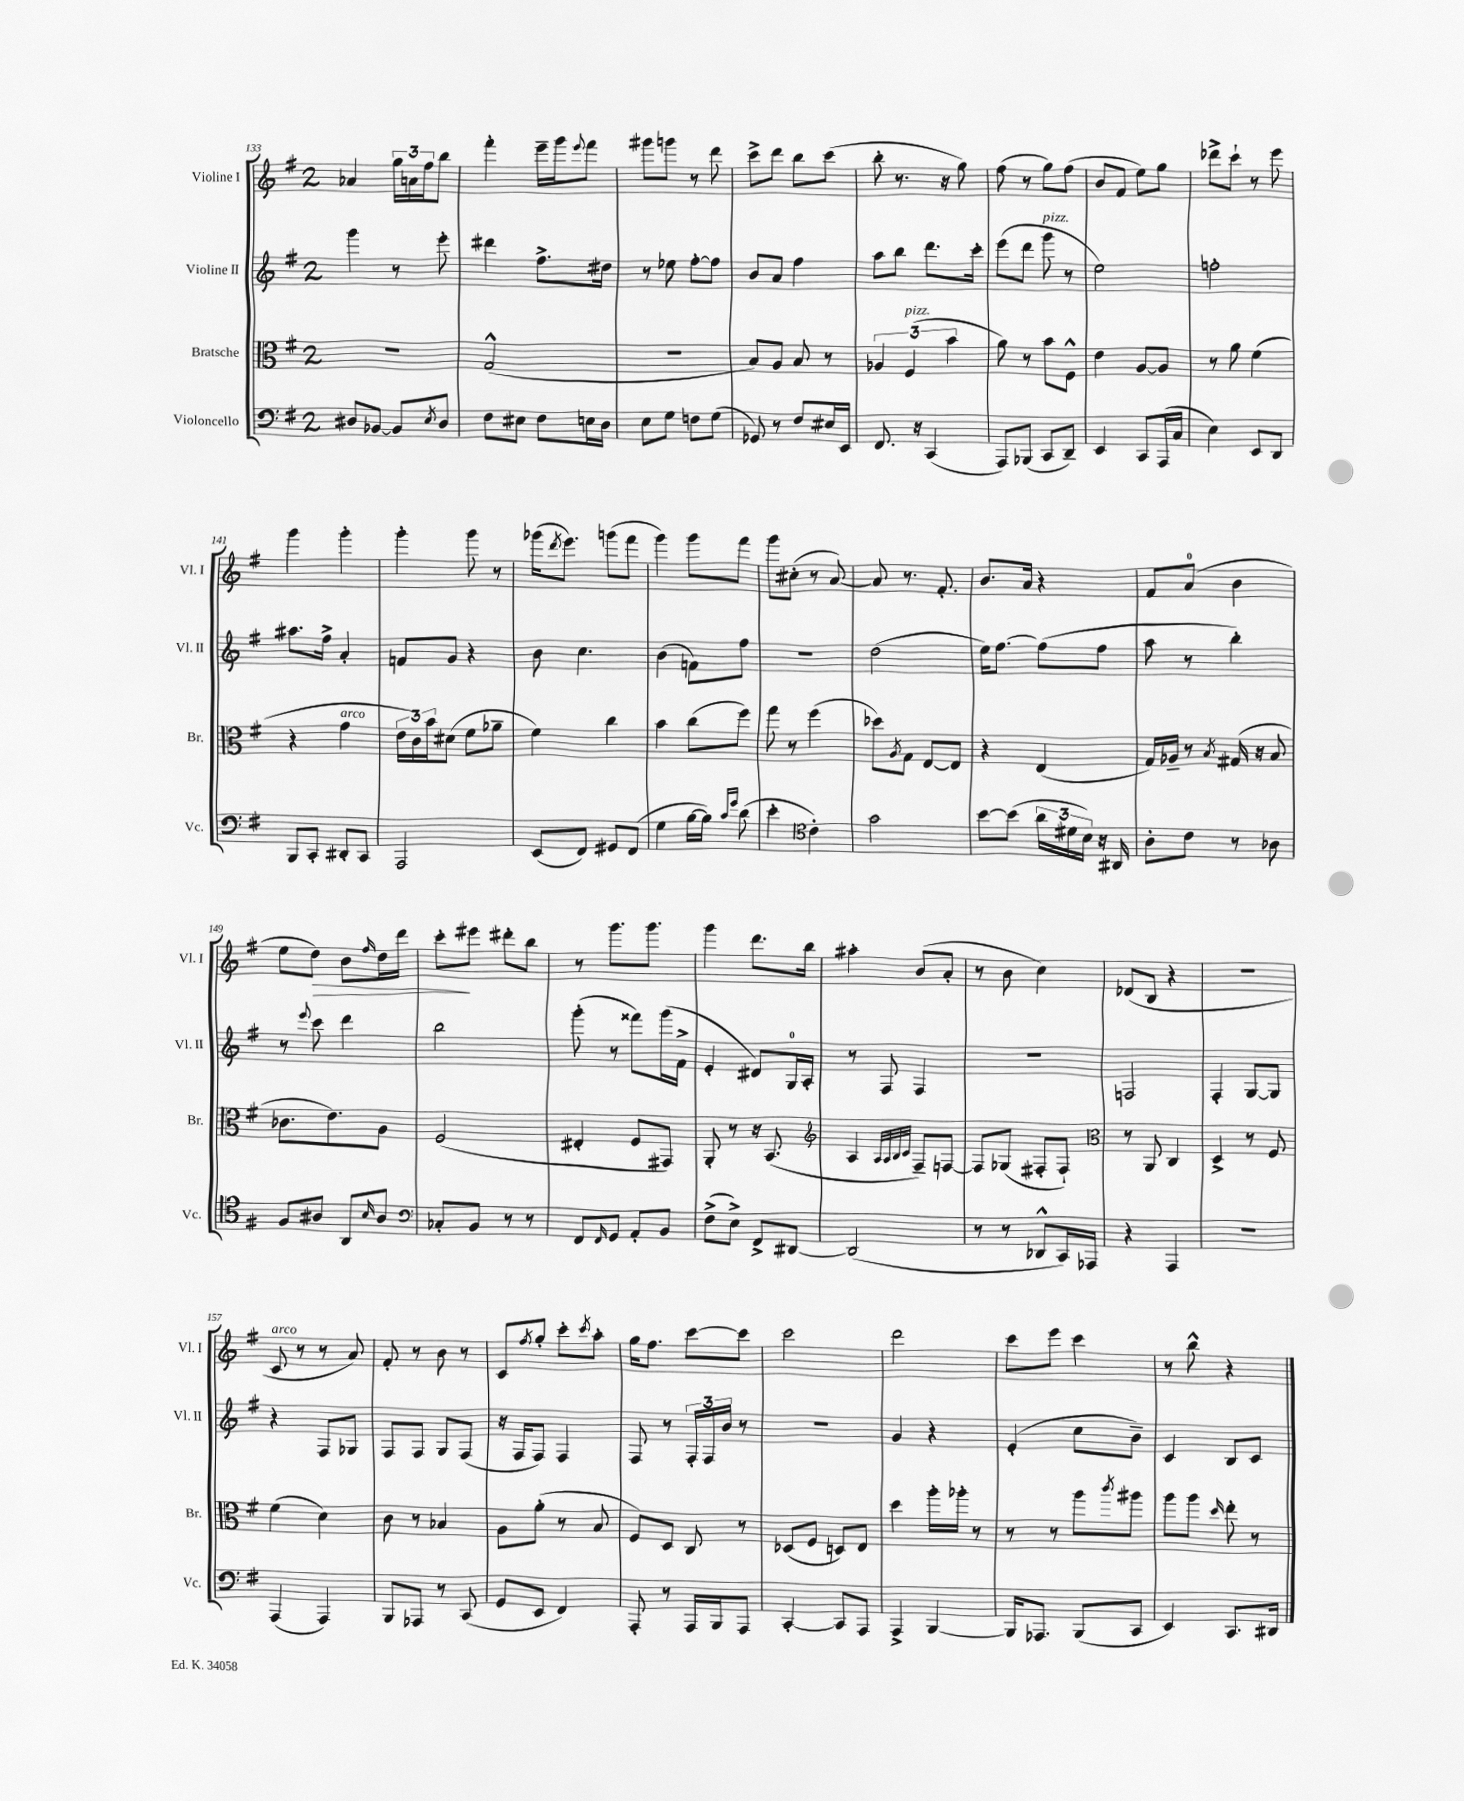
<<
\new StaffGroup <<
\new Staff = "s0" \with { instrumentName = "Violine I" shortInstrumentName = "Vl. I" } {
    \clef treble \key g \major \once \override Staff.TimeSignature.style = #'single-digit \time 2/4
    aes'4 \tuplet 3/2 { g''16 a'16 fis''16 } b''8 |
    fis'''4-. e'''16-- g'''16 \appoggiatura { e'''8 } fis'''8 |
    gis'''8 g'''8 r8 d'''8 |
    c'''8-> d'''8 b''8 c'''8( |
    b''8-. r8. r16 g''8) |
    fis''8( r8 g''8) fis''8( |
    b'8 fis'8 e''8) g''8 |
    des'''8-> c'''8-! r8 e'''8 |
    g'''4 g'''4-. |
    g'''4-. g'''8 r8 |
    ges'''16( \acciaccatura { d'''8 } e'''8.) g'''8( fis'''8 |
    g'''4) g'''8 fis'''8 |
    g'''8 cis''8-.( r8 a'8~) |
    a'8 r8. fis'8.-. |
    b'8. a'16 r4 |
    fis'8 a'8-0( b'4 |
    e''8 d''8\>) b'8 \grace { fis''16 } d''16 d'''16 |
    c'''8-.\! eis'''8 dis'''8-. b''8 |
    r8 g'''8. g'''8. |
    g'''4 d'''8. b''16 |
    ais''4-. b'8( a'8-. |
    r8 b'8 c''4) |
    des'8( b8 r4 |
    R2 |
    c'8^\markup { \italic "arco" } r8 r8 a'8) |
    fis'8-. r8 b'8 r8 |
    c'8 \acciaccatura { fis''8 } g''8-. c'''8-. \acciaccatura { c'''8 } a''8-. |
    g''16 fis''8. c'''8~ c'''8 |
    c'''2 |
    d'''2 |
    c'''8 e'''8 c'''4 |
    r8 b''8-^ r4 \bar "|." |
}
\new Staff = "s1" \with { instrumentName = "Violine II" shortInstrumentName = "Vl. II" } {
    \clef treble \key g \major \once \override Staff.TimeSignature.style = #'single-digit \time 2/4
    g'''4 r8 e'''8-. |
    dis'''4 fis''8.-> dis''16 |
    r8 ees''8 fis''8~-. fis''8 |
    b'8 a'8 fis''4 |
    a''8 b''8 d'''8. c'''16-. |
    e'''8( d'''8 g'''8^\markup { \italic "pizz." } r8 |
    e''2) |
    f''2-. |
    ais''8. fis''16-> a'4-. |
    f'8 g'8 r4 |
    b'8 c''4. |
    b'4( f'8) fis''8 |
    r2 |
    d''2( |
    e''16) fis''8.~ fis''8( fis''8 |
    a''8 r8 b''4-.) |
    r8 \appoggiatura { e'''8 } c'''8 d'''4 |
    b''2 |
    g'''8-.( r8 fisis'''8) g'''16( fis'16-> |
    e'4-. dis'8) g16-0 a16-. |
    r8 fis8 fis4 |
    R2 |
    f2 |
    fis4-. g8~ g8 |
    r4 fis8 ges8 |
    fis8 fis8 g8 fis8( |
    r16 fis16 fis8) fis4 |
    fis8 r8 \tuplet 3/2 { fis16-. fis16 b'16 } r8 |
    R2 |
    g'4 r4 |
    e'4-.( c''8 b'8--) |
    c'4 b8 c'8 \bar "|." |
}
\new Staff = "s2" \with { instrumentName = "Bratsche" shortInstrumentName = "Br." } {
    \clef alto \key g \major \once \override Staff.TimeSignature.style = #'single-digit \time 2/4
    r2 |
    g2-^( |
    r2 |
    b8) a8 b8 r8 |
    \tuplet 3/2 { aes4 fis4^\markup { \italic "pizz." }( b'4 } |
    a'8) r8 b'8 fis8-^ |
    e'4 a8~ a8 |
    r8 a'8 fis'4( |
    r4 g'4^\markup { \italic "arco" } |
    \tuplet 3/2 { e'16 c'16) b'16 } dis'8( fis'8 aes'8-- |
    fis'4) c''4 |
    b'4 c''8( fis''8) |
    g''8 r8 fis''4( |
    des''8) \acciaccatura { a8 } g8 e8~ e8 |
    r4 e4( |
    g16) aes16-- r8 \acciaccatura { b8 } gis16( r16 b8 |
    ces'8. e'8.) a8 |
    fis2( |
    eis4-. fis8 gis,8) |
    a,8-. r8 r16 b,8.( |
    \clef treble a4 \grace { a32 a32 b32 c'32 } fis8--) f8~ |
    f8 ges8( fis8-. fis8-!) |
    \clef alto r8 a,8 c4 |
    d4-> r8 fis8 |
    fis'4( d'4) |
    c'8 r8 bes4 |
    a8 a'8-.( r8 b8 |
    fis8) d8 c8 r8 |
    des8( fis8 d8) e8 |
    d''4 a''16-. aes''16-. r8 |
    r8 r8 a''8 \acciaccatura { c'''8 } ais''8 |
    a''8 a''8 \grace { d''16 } e''8-. r8 \bar "|." |
}
\new Staff = "s3" \with { instrumentName = "Violoncello" shortInstrumentName = "Vc." } {
    \clef bass \key g \major \once \override Staff.TimeSignature.style = #'single-digit \time 2/4
    dis8 bes,8~ bes,8 \acciaccatura { e8 } dis8 |
    fis8 eis8 fis8 e16 d16 |
    e8 g8 f8 g8( |
    ges,8) r8 fis8 eis16 e,16 |
    fis,8. r16 c,4( |
    a,,8) bes,,8( c,8 d,8--) |
    e,4 c,8 a,,16( c16 |
    e4) e,8 d,8 |
    b,,8 c,8-. dis,8-. c,8 |
    a,,2 |
    e,8( fis,8) gis,8 fis,8( |
    g4 b16~ b16) \grace { c'16 g'16 } d'8( |
    e'4-. \clef tenor c'4-.) |
    g'2 |
    b'8~ b'8( \tuplet 3/2 { a'16 dis'16 b16) } r16 ais,16 |
    a8-. c'8 r8 aes8 |
    fis8 ais8 a,8 \grace { b16 } ais8 |
    \clef bass ces8-. b,8 r8 r8 |
    fis,8 \grace { fis,16 } g,8 a,8-. b,8 |
    fis8->( e8->) fis,8-> dis,8~ |
    dis,2( |
    r8 r8 des,8-^ c,16) aes,,16 |
    r4 a,,4 |
    r2 |
    a,,4( a,,4) |
    b,,8 aes,,8 r8 c,8( |
    g,8 e,8 fis,4) |
    a,,8-. r8 a,,16 b,,16 a,,8 |
    c,4~-. c,8 a,,8 |
    a,,4-> b,,4~ |
    b,,16 aes,,8. b,,8( c,8 |
    e,4) c,8. dis,16 \bar "|." |
}
>>
>>
\layout { \context { \Score currentBarNumber = #133 } }
